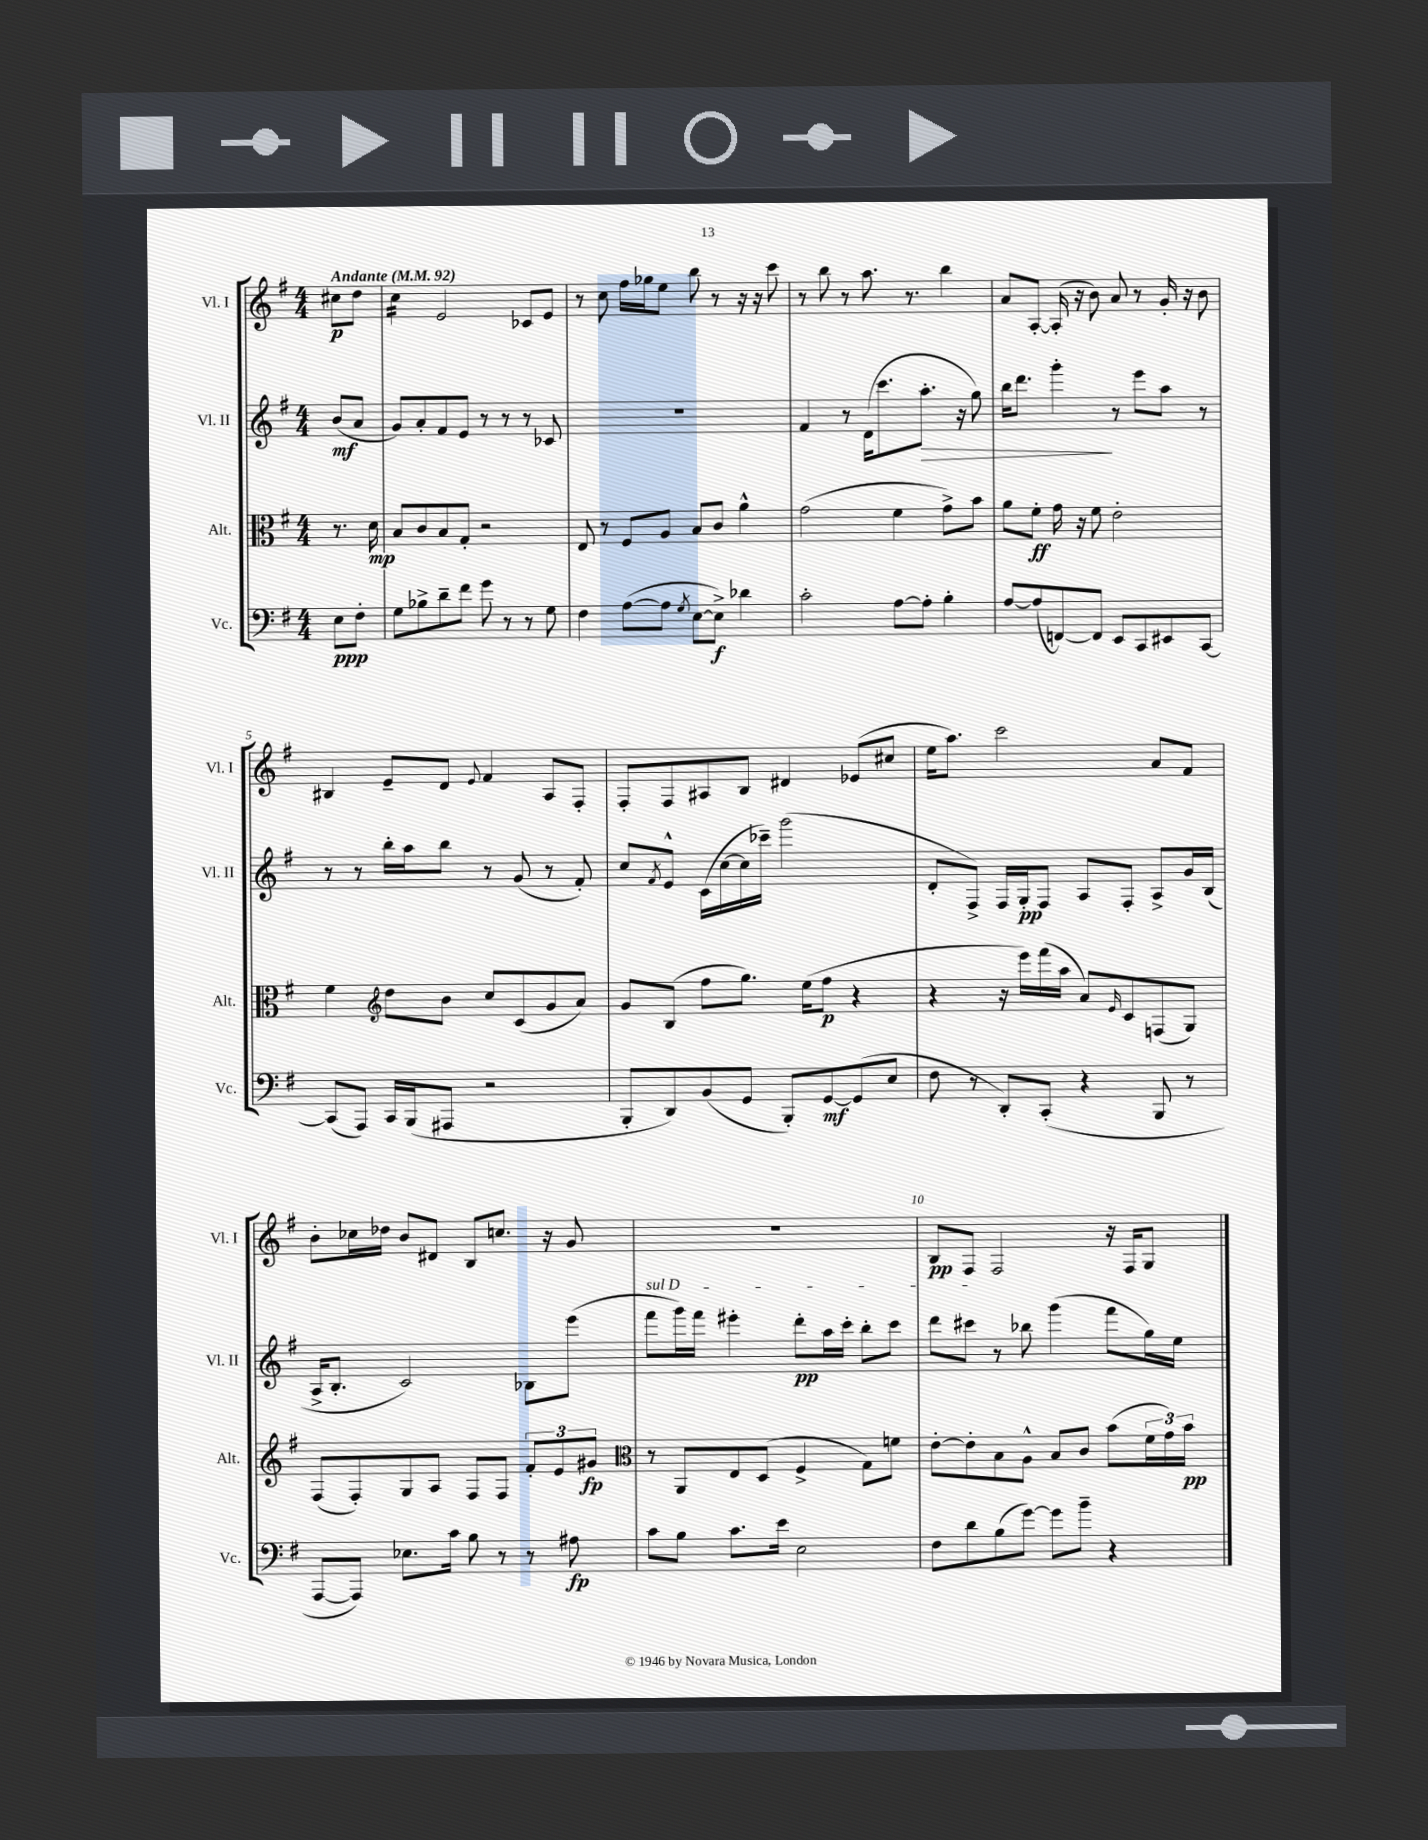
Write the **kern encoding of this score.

**kern	**kern	**kern	**kern
*staff4	*staff3	*staff2	*staff1
*clefF4	*clefC3	*clefG2	*clefG2
*k[f#]	*k[f#]	*k[f#]	*k[f#]
*M4/4	*M4/4	*M4/4	*M4/4
*MM92	*MM92	*MM92	*MM92
8E	8.r	(8b	8cc#
8F#'	.	8a	8dd
.	16d	.	.
=	=	=	=
8G	8B	8g)	4cc
8B-^	8c	8a'	.
8d~	8B	8f#	2e
8f#	8G'	8e	.
8g	2r	8r	.
8r	.	8r	.
8r	.	8r	8c-
8G	.	8c-	8e
=	=	=	=
4F#	8E	1r	8r
.	8r	.	8cc
([8A	8F#	.	16ff#
.	.	.	16gg-
8A]	8A	.	8ee
8qG	.	.	.
[8E	8B	.	8bb
8E^])	8c	.	8r
4d-	4a^^	.	16r
.	.	.	16r
.	.	.	8ccc
=	=	=	=
2c'	(2g	4f#	8r
.	.	.	8bb
.	.	8r	8r
.	.	(16d	8.aa
.	.	8.ccc	.
[8A	4f#	.	.
.	.	.	8.r
8A']	.	8.aa'	.
4B'	8g^)	.	4bb
.	.	16r	.
.	8b	8gg)	.
=	=	=	=
[8A	8a	16bb	8a
.	.	8.ddd	.
(8A]	8f#'	.	[8A'
[8FF)	16g	4ggg'	(16A']
.	16r	.	16r
8FF]	8f#	.	8b)
8EE	2e'	8r	8a
8CC	.	8eee	8r
8EE#	.	8aa	16g'
.	.	.	16r
[8CC	.	8r	8b
=	=	=	=
(8CC]	4f#	8r	4B#
8AAA)	.	8r	.
*	*clefG2	*	*
16CC	8dd	16bb'	8e~
(16BBB	.	16aa	.
8AAA#	8b	8bb	8d
.	.	.	8qqe
2r	8cc	8r	4f#
.	(8c	(8g	.
.	8g	8r	8A
.	8a)	8f#')	8F#'
=	=	=	=
8BBB'	8g	8cc	8F#'
.	.	8qf#	.
8DD)	(8B	8e^^	8F#
(8BB	8ff#	(16c	8A#
.	.	[16cc	.
8GG	8.gg)	16cc]	8B
.	.	16ccc-~)	.
8BBB')	.	(2ggg	4d#
.	(16ee	.	.
[8GG	8ff#	.	.
(8GG]	4r	.	(8e-
8E	.	.	8cc#
=	=	=	=
8F#	4r	8d'	16ee
.	.	.	8.aa)
8r	.	8F#^)	.
8DD')	16r	16F#	2ccc
.	16eee)	16G'	.
(8CC'	(16fff#	8F#	.
.	16aa	.	.
4r	8a)	8A	.
.	16qqe	.	.
.	8c	8F#'	.
8BBB	(8F	8A^	8a
8r	8G)	16g	8f#
.	.	(16B	.
=	=	=	=
[8AAA	(8F#	16A^	8b'
.	.	8.B'	.
8AAA])	8F#')	.	16cc-
.	.	.	16dd-
8.E-	8G	2c)	8b
.	8A	.	8d#
16c	.	.	.
8B	8F#	.	8B
8r	8F#	.	8.cc
8r	12f#'	8B-	.
.	.	.	16r
.	12e	.	.
8A#	.	(8eee	8g
.	12g#	.	.
=	=	=	=
*	*clefC3	*	*
8c	8r	8fff#	1r
8B	8AA	16ggg)	.
.	.	16fff#	.
8.c	8E	4eee#'	.
.	(8D	.	.
16e	.	.	.
2E	4F#^	8ddd'	.
.	.	16aa	.
.	.	16ccc'	.
.	8G)	8bb'	.
.	8f	8ccc	.
=	=	=	=
8F#	[8e'	8ddd	8B
8d	8e']	8ccc#	8F#
(8B	8B	8r	2F#
[8g)	8A^^	8bb-	.
8g]	8B	(4ggg	.
8b~	8c	.	.
4r	(8b	8fff#	16r
.	.	.	16F#
.	24f#	16gg)	8G
.	24g)	.	.
.	.	16ee	.
.	24b	.	.
==	==	==	==
*-	*-	*-	*-
